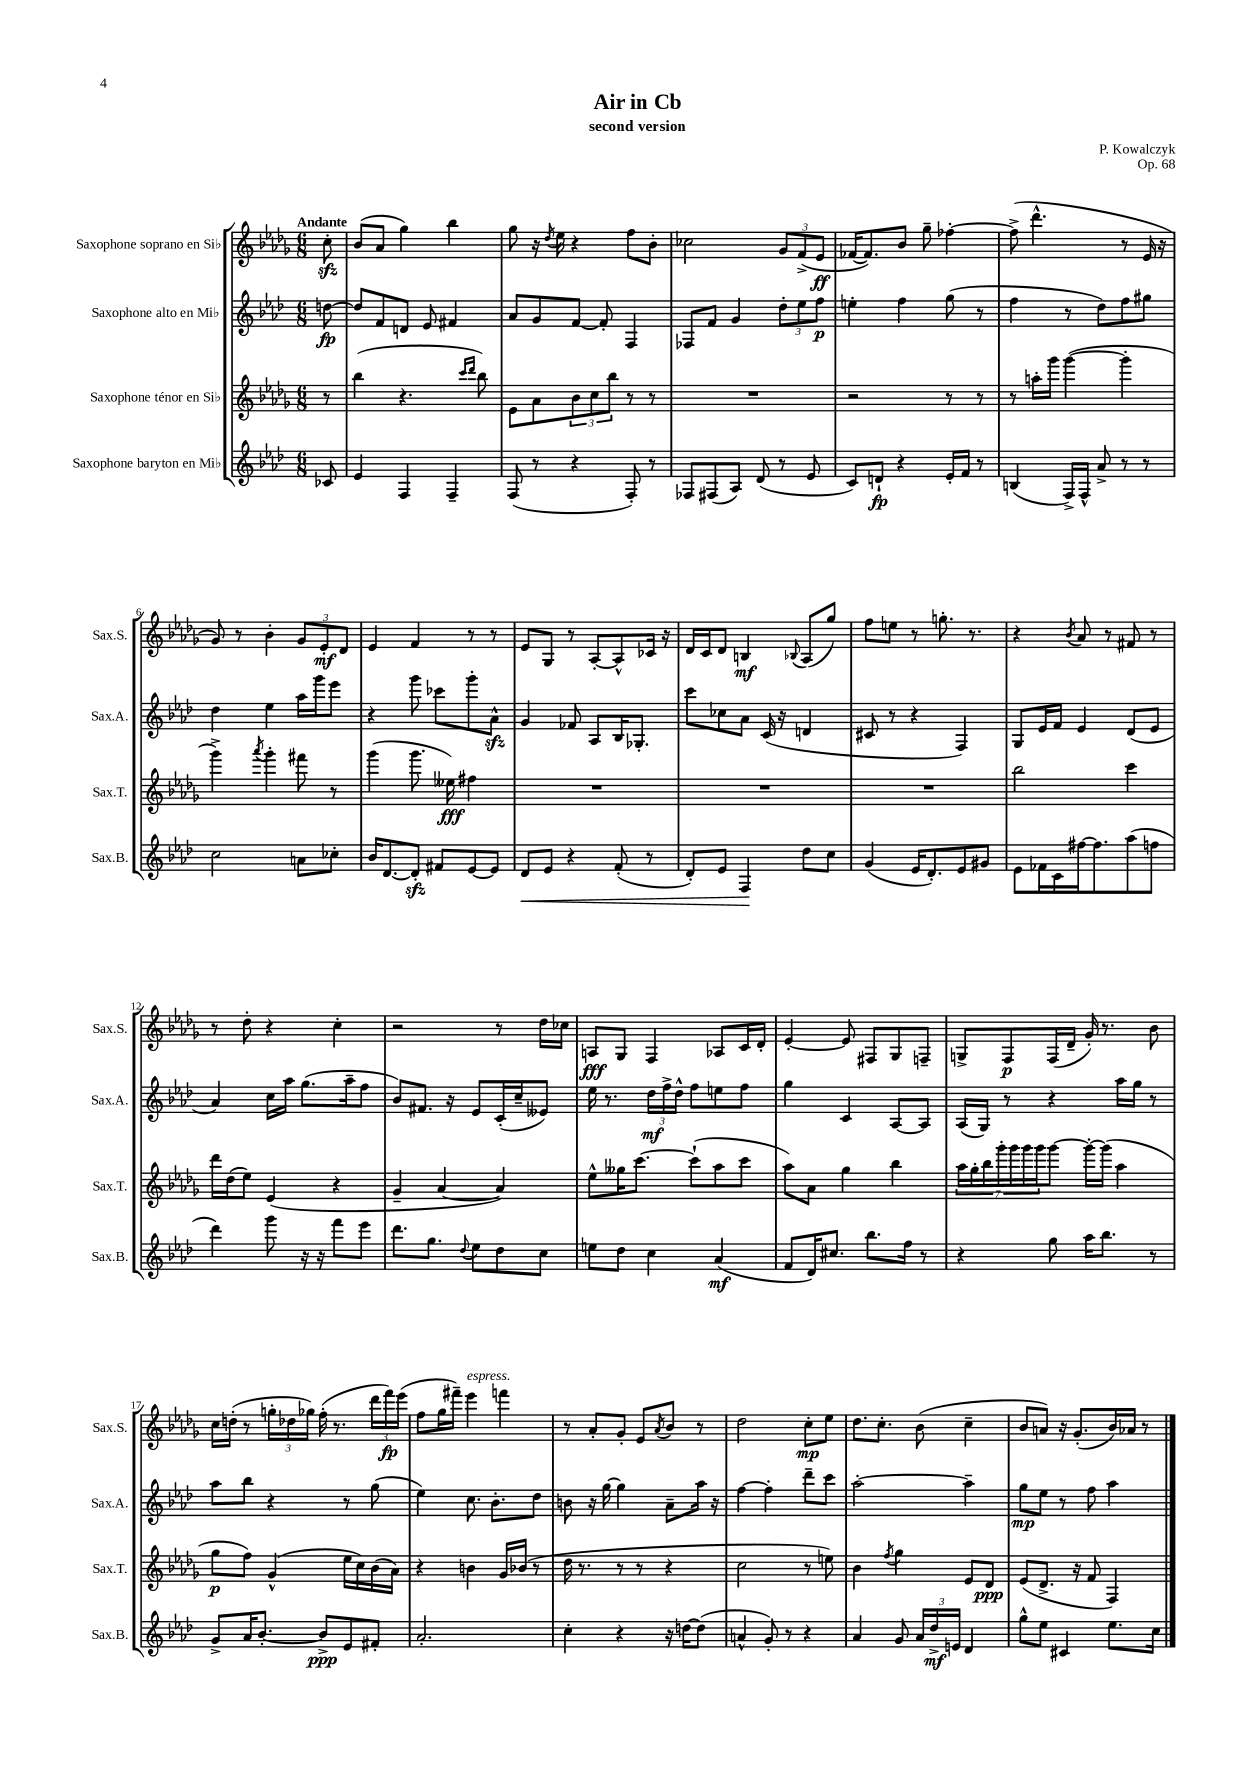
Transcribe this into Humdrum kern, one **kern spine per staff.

**kern	**dynam	**kern	**dynam	**kern	**dynam	**kern	**dynam
*part4	*part4	*part3	*part3	*part2	*part2	*part1	*part1
*staff4	*staff4	*staff3	*staff3	*staff2	*staff2	*staff1	*staff1
*I"Saxophone baryton en Mi♭	*	*I"Saxophone ténor en Si♭	*	*I"Saxophone alto en Mi♭	*	*I"Saxophone soprano en Si♭	*
*I'Sax.B.	*	*I'Sax.T.	*	*I'Sax.A.	*	*I'Sax.S.	*
*clefG2	*	*clefG2	*	*clefG2	*	*clefG2	*
*k[b-e-a-d-]	*	*k[b-e-a-d-g-]	*	*k[b-e-a-d-]	*	*k[b-e-a-d-g-]	*
*M6/8	*	*M6/8	*	*M6/8	*	*M6/8	*
=	=	=	=	=	=	=	=
!	!	!	!	!	!	!LO:TX:a:B:t=Andante	!
8c-X/	.	8r	.	[8ddn\	fp	8cczz'\	.
=1	=1	=1	=1	=1	=1	=1	=1
4e-/	.	(4bb-\	.	8dd/L]	.	(8b-/L	.
.	.	.	.	8f/	.	8a-/J	.
4F/	.	4.r	.	8dn/J	.	4gg-\)	.
.	.	.	.	8e-/	.	.	.
4F~/	.	.	.	4f#X/	.	4bb-\	.
.	.	16qqccc/LL	.	.	.	.	.
.	.	16qqddd-/JJ	.	.	.	.	.
.	.	8bb-\)	.	.	.	.	.
=2	=2	=2	=2	=2	=2	=2	=2
(8F/	.	8e-\L	.	8a-/L	.	8gg-\	.
8r	.	8a-\	.	8g/	.	16r	.
.	.	.	.	.	.	8qdd-/	.
.	.	.	.	.	.	16ee-\	.
4r	.	12b-\	.	[8f/J	.	4r	.
.	.	12cc\	.	.	.	.	.
.	.	.	.	8f'/]	.	.	.
.	.	12bb-\J	.	.	.	.	.
8F'/)	.	8r	.	4F/	.	8ff\L	.
8r	.	8r	.	.	.	8b-'\J	.
=3	=3	=3	=3	=3	=3	=3	=3
8F-X/L	.	2.r	.	8F-X/L	.	2cc-X\	.
(8F#X/	.	.	.	8f/J	.	.	.
8A-/J)	.	.	.	4g/	.	.	.
(8d-/	.	.	.	.	.	.	.
8r	.	.	.	12dd-'\L	.	12g-/L	.
.	.	.	.	12ee-\	.	(12f^/	.
8e-/	.	.	.	.	.	.	.
.	.	.	.	12ff\J	p	12e-/J	ff
=4	=4	=4	=4	=4	=4	=4	=4
8c/L)	.	2r	.	4een'\	.	[16f-X/KL	.
.	.	.	.	.	.	8.f-/])	.
8dn`/J	fp	.	.	.	.	.	.
4r	.	.	.	4ff\	.	8b-/J	.
.	.	.	.	.	.	8gg-~\	.
16e-'/LL	.	8r	.	(8gg\	.	[4ff-X'\	.
16f/JJ	.	.	.	.	.	.	.
8r	.	8r	.	8r	.	.	.
=5	=5	=5	=5	=5	=5	=5	=5
(4Bn/	.	8r	.	4ff\	.	(8ff-^\]	.
.	.	16aan'\LL	.	.	.	4.ddd-^^\	.
.	.	16ggg-\JJ	.	.	.	.	.
16F^/LL)	.	([4ggg-\	.	8r	.	.	.
16F^^/JJ	.	.	.	.	.	.	.
8a-^/	.	.	.	8dd-\L)	.	.	.
8r	.	4ggg-'\]	.	8ff\	.	8r	.
8r	.	.	.	8gg#X\J	.	16e-/	.
.	.	.	.	.	.	16r	.
!!LO:LB:g=z
=6	=6	=6	=6	=6	=6	=6	=6
2cc\	.	4ggg-^\)	.	4dd-\	.	8g-/)	.
.	.	.	.	.	.	8r	.
.	.	8qaaa-/	.	.	.	.	.
.	.	4ggg-'\	.	4ee-\	.	4b-'\	.
8an\L	.	8fff#X\	.	16aa-\LL	.	12g-/L	.
.	.	.	.	16ggg\J	.	.	.
.	.	.	.	.	.	12e-'/	mf
8cc-X'\J	.	8r	.	8eee-\J	.	.	.
.	.	.	.	.	.	12d-/J	.
=7	=7	=7	=7	=7	=7	=7	=7
16b-/KL	.	(4ggg-\	.	4r	.	4e-/	.
[8.d-/	.	.	.	.	.	.	.
8d-zz'/J]	.	8.ggg-\	.	8ggg\	.	4f/	.
8f#X/L	.	.	.	8ccc-X\L	.	.	.
.	.	16ee--X\)	fff	.	.	.	.
[8e-/	.	4ff#X\	.	8ggg'\	.	8r	.
8e-/J]	.	.	.	8a-zz^^\J	.	8r	.
=8	=8	=8	=8	=8	=8	=8	=8
!	!LO:HP:b	!	!	!	!	!	!
8d-/L	<	2.r	.	4g/	.	8e-/L	.
8e-/J	.	.	.	.	.	8G-/J	.
4r	.	.	.	8f-X/	.	8r	.
.	.	.	.	8A-/L	.	[8A-'/L	.
(8f'/	.	.	.	16B-/K	.	8A-^^/]	.
.	.	.	.	8.G-X'/J	.	.	.
8r	.	.	.	.	.	16c-X/Jk	.
.	.	.	.	.	.	16r	.
=9	=9	=9	=9	=9	=9	=9	=9
8d-'/L)	.	2.r	.	8ccc\L	.	16d-/LL	.
.	.	.	.	.	.	16c/J	.
8e-/J	.	.	.	8cc-X\	.	8d-/J	.
4F/	.	.	.	8a-\J	.	4Bn/	mf
.	.	.	.	(16c/	.	.	.
.	.	.	.	16r	.	.	.
.	.	.	.	.	.	8qqB-X/	.
8dd-\L	[	.	.	4dn/	.	(8A-/L	.
8cc\J	.	.	.	.	.	8gg-/J)	.
=10	=10	=10	=10	=10	=10	=10	=10
(4g/	.	2.r	.	8c#X/	.	8ff\L	.
.	.	.	.	8r	.	8een\J	.
16e-/KL	.	.	.	4r	.	8r	.
8.d-'/)	.	.	.	.	.	.	.
.	.	.	.	.	.	8.ggn'\	.
8e-/	.	.	.	4F/)	.	.	.
.	.	.	.	.	.	8.r	.
8g#X/J	.	.	.	.	.	.	.
=11	=11	=11	=11	=11	=11	=11	=11
8e-\L	.	2bb-\	.	8G/L	.	4r	.
16f-X\L	.	.	.	16e-/L	.	.	.
16c\	.	.	.	16f/JJ	.	.	.
.	.	.	.	.	.	8qb-/	.
[16ff#X\J	.	.	.	4e-/	.	8a-/	.
8.ff#\]	.	.	.	.	.	.	.
.	.	.	.	.	.	8r	.
(8aa-\	.	4ccc\	.	(8d-/L	.	8f#X/	.
8ffn\J	.	.	.	8e-/J	.	8r	.
!!LO:LB:g=z
=12	=12	=12	=12	=12	=12	=12	=12
4ddd-\)	.	16ddd-\LL	.	4a-/)	.	8r	.
.	.	(16dd-\J	.	.	.	.	.
.	.	8ee-\J)	.	.	.	8dd-'\	.
8ggg\	.	(4e-/	.	16cc\LL	.	4r	.
.	.	.	.	16aa-\JJ	.	.	.
16r	.	.	.	(8.gg\L	.	.	.
16r	.	.	.	.	.	.	.
8fff\L	.	4r	.	.	.	4cc'\	.
.	.	.	.	16aa-~\k	.	.	.
8eee-\J	.	.	.	8ff\J	.	.	.
=13	=13	=13	=13	=13	=13	=13	=13
8.ddd-\L	.	4g-~/	.	8b-/L)	.	2r	.
.	.	.	.	8.f#X/J	.	.	.
8.gg\J	.	.	.	.	.	.	.
.	.	[4a-/	.	.	.	.	.
.	.	.	.	16r	.	.	.
8qqdd-/	.	.	.	.	.	.	.
8ee-\L	.	.	.	8e-/L	.	.	.
8dd-\	.	4a-/])	.	(16c'/L	.	8r	.
.	.	.	.	16cc~/J	.	.	.
8cc\J	.	.	.	8e--X/J)	.	16dd-\LL	.
.	.	.	.	.	.	16cc-X\JJ	.
=14	=14	=14	=14	=14	=14	=14	=14
8een\L	.	8ee-^^\L	.	16ee-\	.	8An/L	fff
.	.	.	.	8.r	.	.	.
8dd-\J	.	16gg--X\K	.	.	.	8G-/J	.
.	.	[8.ccc\J	.	.	.	.	.
4cc\	.	.	.	24dd-\LL	mf	4F/	.
.	.	.	.	24ff^\	.	.	.
.	.	.	.	24dd-^^\JJ	.	.	.
.	.	(8ccc`\L]	.	8ff\L	.	.	.
(4a-/	mf	8aa-\	.	8een\	.	8A-X/L	.
.	.	8ccc\J	.	8ff\J	.	16c/L	.
.	.	.	.	.	.	16d-'/JJ	.
=15	=15	=15	=15	=15	=15	=15	=15
8f/L	.	8aa-\L)	.	4gg\	.	[4e-'/	.
16d-/K)	.	8a-\J	.	.	.	.	.
8.cc#X/J	.	.	.	.	.	.	.
.	.	4gg-\	.	4c/	.	8e-/]	.
8.bb-\L	.	.	.	.	.	8F#X/L	.
.	.	4bb-\	.	[8A-/L	.	8G-/	.
16ff\Jk	.	.	.	.	.	.	.
8r	.	.	.	8A-/J]	.	8Fn~/J	.
=16	=16	=16	=16	=16	=16	=16	=16
4r	.	28aa-\LL	.	(16A-/LL	.	8Gn^/L	.
.	.	28gg-'\	.	.	.	.	.
.	.	.	.	16G/JJ)	.	.	.
.	.	28bb-\	.	.	.	.	.
.	.	28ggg-'\	.	.	.	.	.
.	.	.	.	8r	.	8F/	p
.	.	28ggg-\	.	.	.	.	.
.	.	28ggg-\	.	.	.	.	.
.	.	28ggg-\J	.	.	.	.	.
8gg\	.	[8ggg-\J	.	4r	.	(16F/L	.
.	.	.	.	.	.	16d-~/JJ	.
16aa-\KL	.	16ggg-'\LL_	.	.	.	16g-'/)	.
8.bb-\J	.	(16ggg-\JJ]	.	.	.	8.r	.
.	.	4aa-\	.	16aa-\LL	.	.	.
.	.	.	.	16gg\JJ	.	.	.
8r	.	.	.	8r	.	8b-\	.
!!LO:LB:g=z
=17	=17	=17	=17	=17	=17	=17	=17
8g^/L	.	8gg-\L	p	8aa-\L	.	16cc\LL	.
.	.	.	.	.	.	(16ddn'\JJ	.
16a-/K	.	8ff\J)	.	8bb-\J	.	8r	.
[8.b-'/J	.	.	.	.	.	.	.
.	.	(4g-^^/	.	4r	.	24ggn'\LL	.
.	.	.	.	.	.	24dd-X\	.
.	.	.	.	.	.	24gg-X\JJ)	.
8b-^/L]	ppp	.	.	.	.	(16ff'\	.
.	.	.	.	.	.	8.r	.
8e-/	.	16ee-\LL	.	8r	.	.	.
.	.	16cc\)	.	.	.	.	.
8f#X'/J	.	(16b-\	.	(8gg\	.	24ddd-\LL	.
.	.	.	.	.	.	24fff\)	fp
.	.	16a-\JJ)	.	.	.	.	.
.	.	.	.	.	.	(24eee-\JJ	.
=18	=18	=18	=18	=18	=18	=18	=18
2.a-'/	.	4r	.	4ee-\)	.	8ff\L	.
.	.	.	.	.	.	16gg-\L	.
.	.	.	.	.	.	16fff#X~\JJ)	.
!	!	!	!	!	!	!LO:TX:a:i:t=espress.	!
.	.	4bn\	.	8.cc\	.	4eee-\	.
.	.	.	.	8.b-'\L	.	.	.
.	.	16g-/LL	.	.	.	4fffn\	.
.	.	(16b-X/JJ	.	.	.	.	.
.	.	8r	.	8dd-\J	.	.	.
=19	=19	=19	=19	=19	=19	=19	=19
4cc'\	.	16dd-\	.	8bn\	.	8r	.
.	.	8.r	.	.	.	.	.
.	.	.	.	16r	.	8a-'/L	.
.	.	.	.	[16gg\	.	.	.
4r	.	8r	.	4gg\]	.	8g-'/J	.
.	.	8r	.	.	.	8e-/L	.
.	.	.	.	.	.	8qa-/	.
16r	.	4r	.	8a-~\L	.	8b-/J	.
[16ddn\KL	.	.	.	.	.	.	.
(8dd\J]	.	.	.	16aa-\Jk	.	8r	.
.	.	.	.	16r	.	.	.
=20	=20	=20	=20	=20	=20	=20	=20
4an^^/	.	2cc\	.	[4ff\	.	2dd-\	.
8g'/)	.	.	.	4ff'\]	.	.	.
8r	.	.	.	.	.	.	.
4r	.	8r	.	8ddd-~\L	.	8cc'\L	mp
.	.	8een\)	.	8ccc\J	.	8ee-\J	.
=21	=21	=21	=21	=21	=21	=21	=21
4a-/	.	4b-\	.	[2aa-'\	.	8.dd-\L	.
.	.	.	.	.	.	8.cc'\J	.
.	.	8qff/	.	.	.	.	.
8g/	.	4gg-\	.	.	.	.	.
24a-/LL	.	.	.	.	.	(8b-\	.
24dd-^/	mf	.	.	.	.	.	.
24en/JJ	.	.	.	.	.	.	.
4d-/	.	8e-/L	.	4aa-~\]	.	4cc~\	.
.	.	8d-/J	ppp	.	.	.	.
=22	=22	=22	=22	=22	=22	=22	=22
8gg^^\L	.	(8e-/L	.	8gg\L	mp	8b-/L	.
8ee-\J	.	8.d-^/J	.	8ee-\J	.	8an/J)	.
4c#X/	.	.	.	8r	.	16r	.
.	.	16r	.	.	.	(8.g-'/L	.
.	.	8f/	.	8ff\	.	.	.
8.ee-\L	.	4F/)	.	4aa-\	.	16b-/L)	.
.	.	.	.	.	.	16a-X/JJ	.
.	.	.	.	.	.	8r	.
16cc\Jk	.	.	.	.	.	.	.
==	==	==	==	==	==	==	==
*-	*-	*-	*-	*-	*-	*-	*-
